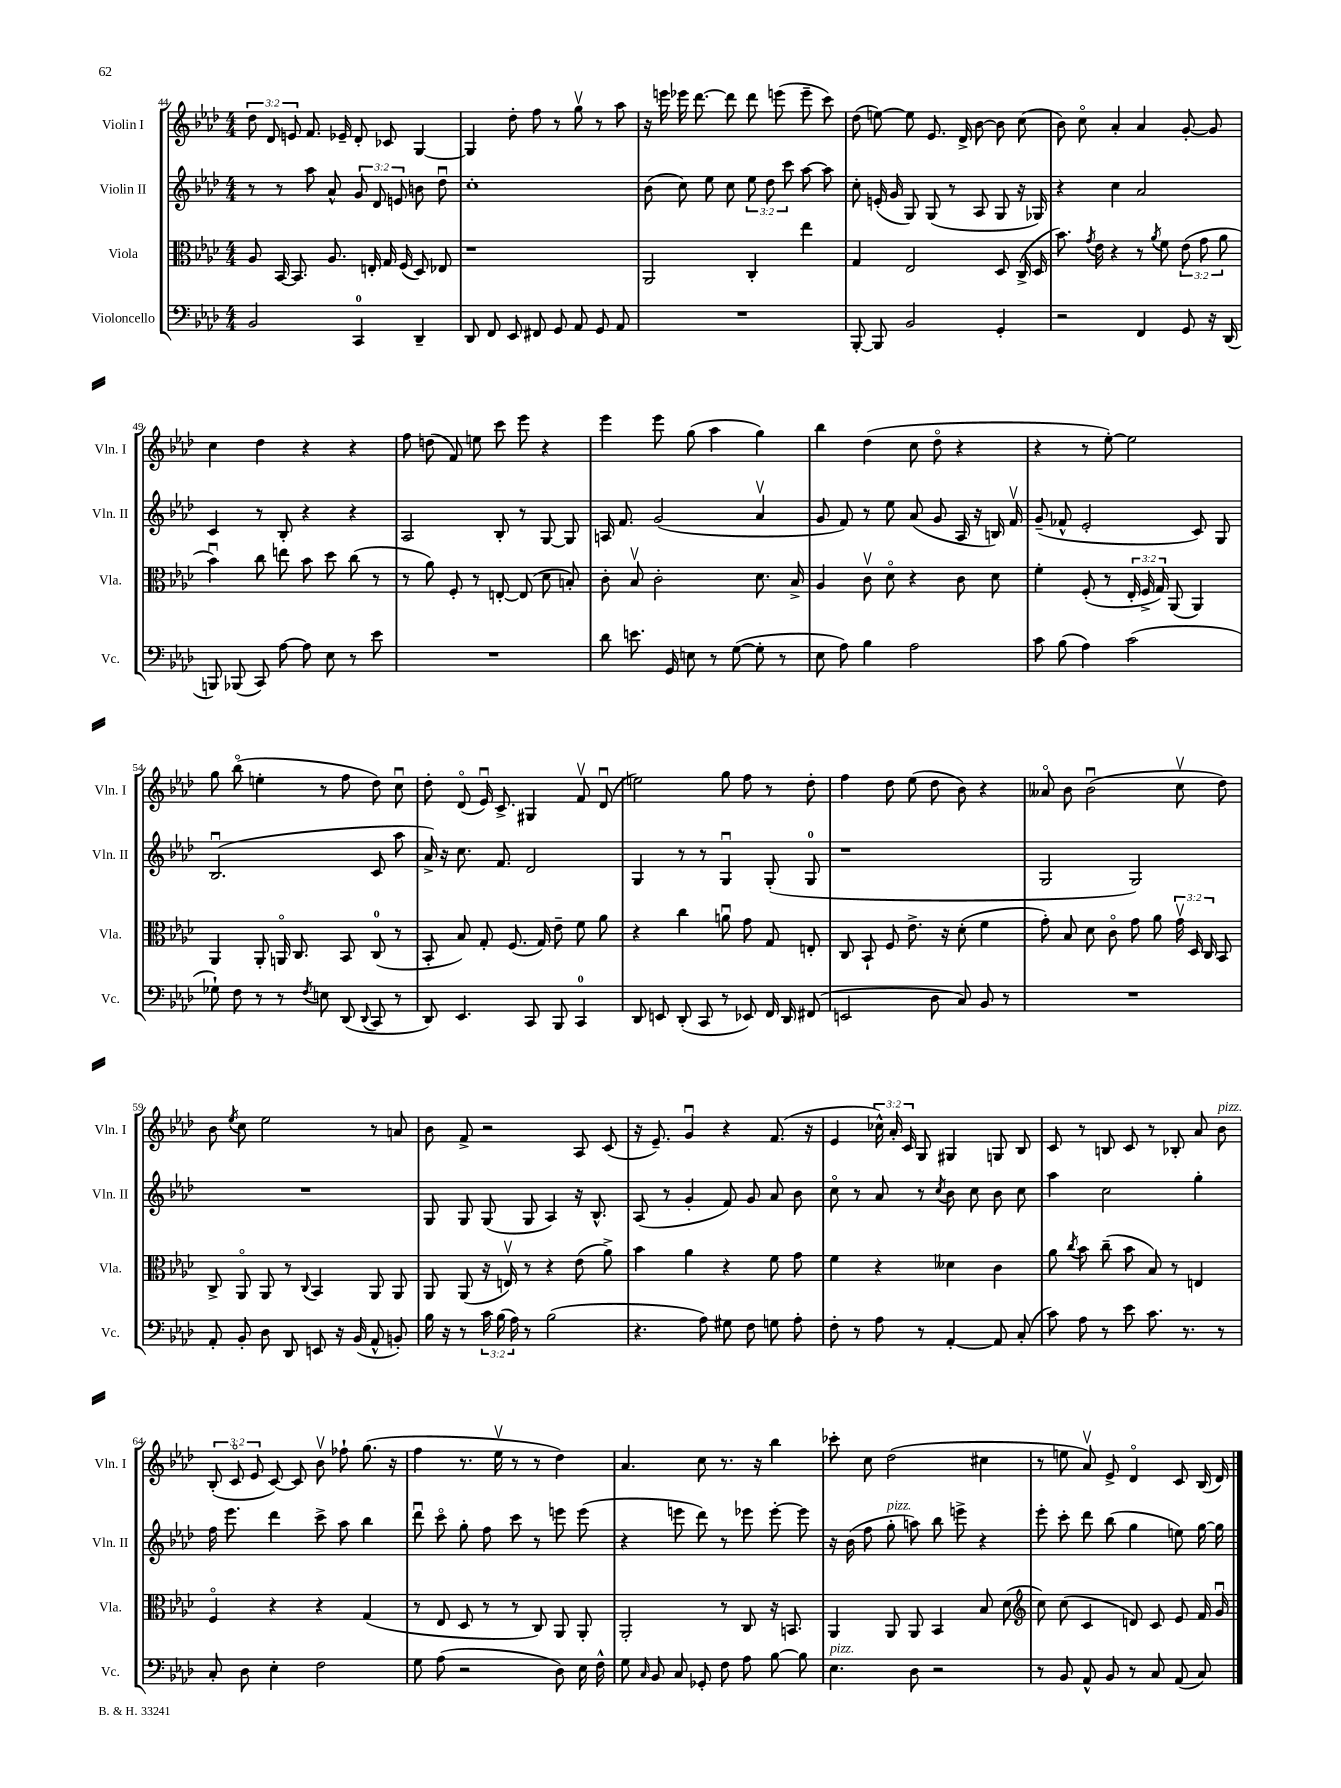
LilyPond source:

<<
\new StaffGroup <<
\new Staff = "s0" \with { instrumentName = "Violin I" shortInstrumentName = "Vln. I" } {
    \clef treble \key aes \major \numericTimeSignature \time 4/4 \override Staff.TupletNumber.text = #tuplet-number::calc-fraction-text
    \autoBeamOff \tuplet 3/2 { des''8 des'8 e'8 } f'8. ees'16-- des'8-. ces'8 g4~ |
    g4 des''8-. f''8 r8 g''8\upbow r8 aes''8 |
    r16 e'''16 ees'''16 des'''8.~ des'''8 des'''8 e'''8( e'''8-- c'''8) |
    des''8( e''8~) e''8 ees'8. des'16-> bes'8~ bes'8 c''8( |
    bes'8) c''8\flageolet aes'4-. aes'4 g'8~-. g'8 |
    c''4 des''4 r4 r4 |
    f''8 d''8( f'8) e''8 c'''8 ees'''8 r4 |
    ees'''4 ees'''8 g''8( aes''4 g''4) |
    bes''4 des''4( c''8 des''8\flageolet r4 |
    r4 r8 ees''8~-.) ees''2 |
    g''8 bes''8\flageolet( e''4-. r8 f''8 des''8) c''8\downbow |
    des''8-. des'8\flageolet( ees'16\downbow) c'8.-> gis4 f'8\upbow des'8\downbow( |
    e''2) g''8 f''8 r8 des''8-. |
    f''4 des''8 ees''8( des''8 bes'8) r4 |
    aeses'8\flageolet bes'8 bes'2\downbow( c''8\upbow des''8) |
    bes'8 \acciaccatura { ees''8 } c''8 ees''2 r8 a'8 |
    bes'8 f'8-> r2 aes8 c'8( |
    r16 ees'8.--) g'4\downbow r4 f'8.( r16 |
    ees'4 \tuplet 3/2 { ces''16-^) aes'16-. c'16 } g8 gis4 g8 bes8 |
    c'8 r8 b8 c'8 r8 bes8-. aes'8 bes'8^\markup { \italic "pizz." } |
    \tuplet 3/2 { bes8-.( c'8\flageolet ees'8 } c'8~) c'8 bes'8\upbow fes''8-! g''8.( r16 |
    f''4 r8. ees''16\upbow r8 r8 des''4) |
    aes'4. c''8 r8. r16 bes''4 |
    ces'''8-. c''8 des''2( cis''4 |
    r8 e''8 aes'8\upbow) ees'8-> des'4\flageolet c'8 bes16( des'16) \bar "|." |
}
\new Staff = "s1" \with { instrumentName = "Violin II" shortInstrumentName = "Vln. II" } {
    \clef treble \key aes \major \numericTimeSignature \time 4/4 \override Staff.TupletNumber.text = #tuplet-number::calc-fraction-text
    \autoBeamOff r8 r8 aes''8 aes'8-^ \tuplet 3/2 { g'8 des'8 e'8 } b'8 des''8\downbow |
    c''1-. |
    bes'8( c''8) ees''8 c''8 \tuplet 3/2 { ees''8 des''8 c'''8 } aes''8~ aes''8 |
    c''8-. e'16-.( g'16 g8) g8( r8 aes8 g8 r16 ges16) |
    r4 c''4 aes'2 |
    c'4 r8 bes8-. r4 r4 |
    aes2 bes8-. r8 g8~ g8 |
    a16 f'8. g'2( aes'4\upbow |
    g'8 f'8) r8 ees''8 aes'8( g'8 aes16 r16 b16) f'16\upbow |
    g'8--( fes'8-^ ees'2-. c'8) g8 |
    bes2.\downbow( c'8 aes''8 |
    aes'16->) r16 c''8. f'8. des'2 |
    g4 r8 r8 g4\downbow g8-.( g8-0 |
    r1 |
    g2 g2) |
    R1 |
    g8 g8 g8( g8 aes4) r16 bes8.-^ |
    aes8( r8 g'4-. f'8) g'8 aes'8 bes'8 |
    c''8\flageolet r8 aes'8 r8 \acciaccatura { c''8 } bes'8 c''8 bes'8 c''8 |
    aes''4 c''2 g''4-. |
    f''16 ees'''8. des'''4 c'''8-> aes''8 bes''4 |
    des'''8\downbow c'''8\flageolet g''8-. f''8 c'''8 r8 e'''8 e'''8( |
    r4 e'''8 des'''8) r8 ees'''8 ees'''8~-. ees'''8 |
    r16 bes'16( f''8 g''8-.^\markup { \italic "pizz." } a''8) bes''8 e'''8-> r4 |
    ees'''8-. c'''8-. des'''8 bes''8( g''4 e''8) g''16~ g''16 \bar "|." |
}
\new Staff = "s2" \with { instrumentName = "Viola" shortInstrumentName = "Vla." } {
    \clef alto \key aes \major \numericTimeSignature \time 4/4 \override Staff.TupletNumber.text = #tuplet-number::calc-fraction-text
    \autoBeamOff aes8 bes,16~ bes,8. aes8. e16-. g16 f16( des8) ees8 |
    r1 |
    aes,2 c4-. ees''4 |
    g4 ees2 des8 c16->( des16 |
    bes'8.) \acciaccatura { g'8 } ees'16 r4 r8 \acciaccatura { aes'8 } f'8 \tuplet 3/2 { ees'8( g'8 aes'8 } |
    bes'4\downbow) c''8 e''8 bes'8 des''8 c''8( r8 |
    r8 aes'8) f8-. r8 e8~-. e8( des'8 b8-.) |
    c'8-. bes8\upbow c'2-. des'8. bes16-> |
    aes4 c'8\upbow des'8\flageolet r4 c'8 des'8 |
    f'4-. f8-.( r8 \tuplet 3/2 { ees16-. f16-> g16) } aes,8( aes,4) |
    aes,4 aes,8-. a,16\flageolet c8. bes,8 c8-0( r8 |
    bes,8-. bes8) g8-. f8.( g16) ees'8-- f'8 aes'8 |
    r4 c''4 a'8\downbow g'8 g8 e8-. |
    c8 bes,8-! f8 ees'8.-> r16 des'8-.( f'4 |
    g'8-.) bes8 des'8 c'8\flageolet g'8 aes'8 \tuplet 3/2 { g'16\upbow des16 c16 } bes,8 |
    c8-> aes,8\flageolet aes,8 r8 \appoggiatura { c8 } bes,4 aes,8 aes,8 |
    aes,8 aes,8( r16 e16\upbow) r8 r4 ees'8( aes'8->) |
    bes'4 aes'4 r4 f'8 g'8 |
    f'4 r4 deses'4 c'4 |
    aes'8 \acciaccatura { c''8 } bes'8 c''8--( bes'8 bes8) r8 e4 |
    f4\flageolet r4 r4 g4( |
    r8 ees8 des8 r8 r8 c8) aes,8 aes,8-. |
    aes,2-. r8 c8 r16 b,8. |
    aes,4 aes,8 aes,8 bes,4 bes8 des'8( |
    \clef treble c''8) c''8( c'4 d'8) c'8 ees'8 f'16 g'16\downbow \bar "|." |
}
\new Staff = "s3" \with { instrumentName = "Violoncello" shortInstrumentName = "Vc." } {
    \clef bass \key aes \major \numericTimeSignature \time 4/4 \override Staff.TupletNumber.text = #tuplet-number::calc-fraction-text
    \autoBeamOff bes,2 c,4-0 des,4-- |
    des,8 f,8 ees,8 fis,8 g,8 aes,8 g,8 aes,8 |
    R1 |
    bes,,8~-. bes,,8 bes,2 g,4-. |
    r2 f,4 g,8 r16 des,16( |
    b,,8) bes,,8( c,8) aes8~ aes8 ees8 r8 ees'8 |
    R1 |
    des'8 e'8. g,16 e8 r8 g8~( g8-. r8 |
    ees8 aes8) bes4 aes2 |
    c'8 bes8( aes4) c'2( |
    ges8-!) f8 r8 r8 \acciaccatura { f8 } e8 des,8( \appoggiatura { des,8 } c,8 r8 |
    des,8) ees,4. c,8 bes,,8 c,4-0 |
    des,8 e,8 des,8-.( c,8 r8 ees,8) f,16 des,16 fis,8( |
    e,2 des8 c8) bes,8 r8 |
    R1 |
    aes,8-. bes,8-. des8 des,8 e,8 r16 bes,16( aes,8-^ b,8-.) |
    bes16 r16 r8 \tuplet 3/2 { c'16 bes16( aes16) } r8 bes2( |
    r4. aes8) gis8 f8 g8 aes8-. |
    f8-. r8 aes8 r8 aes,4~-. aes,8 c8-.( |
    c'8) aes8 r8 ees'8 c'8. r8. r8 |
    c8-. des8 ees4-. f2 |
    g8 aes8( r2 des8) ees16 f16-^ |
    g8 \grace { c16 } bes,8 c8 ges,8-. f8 aes8 bes8~ bes8 |
    ees4.^\markup { \italic "pizz." } des8 r2 |
    r8 bes,8 aes,8-^ bes,8 r8 c8 aes,8( c8) \bar "|." |
}
>>
>>
\layout { \context { \Score currentBarNumber = #44 } }
